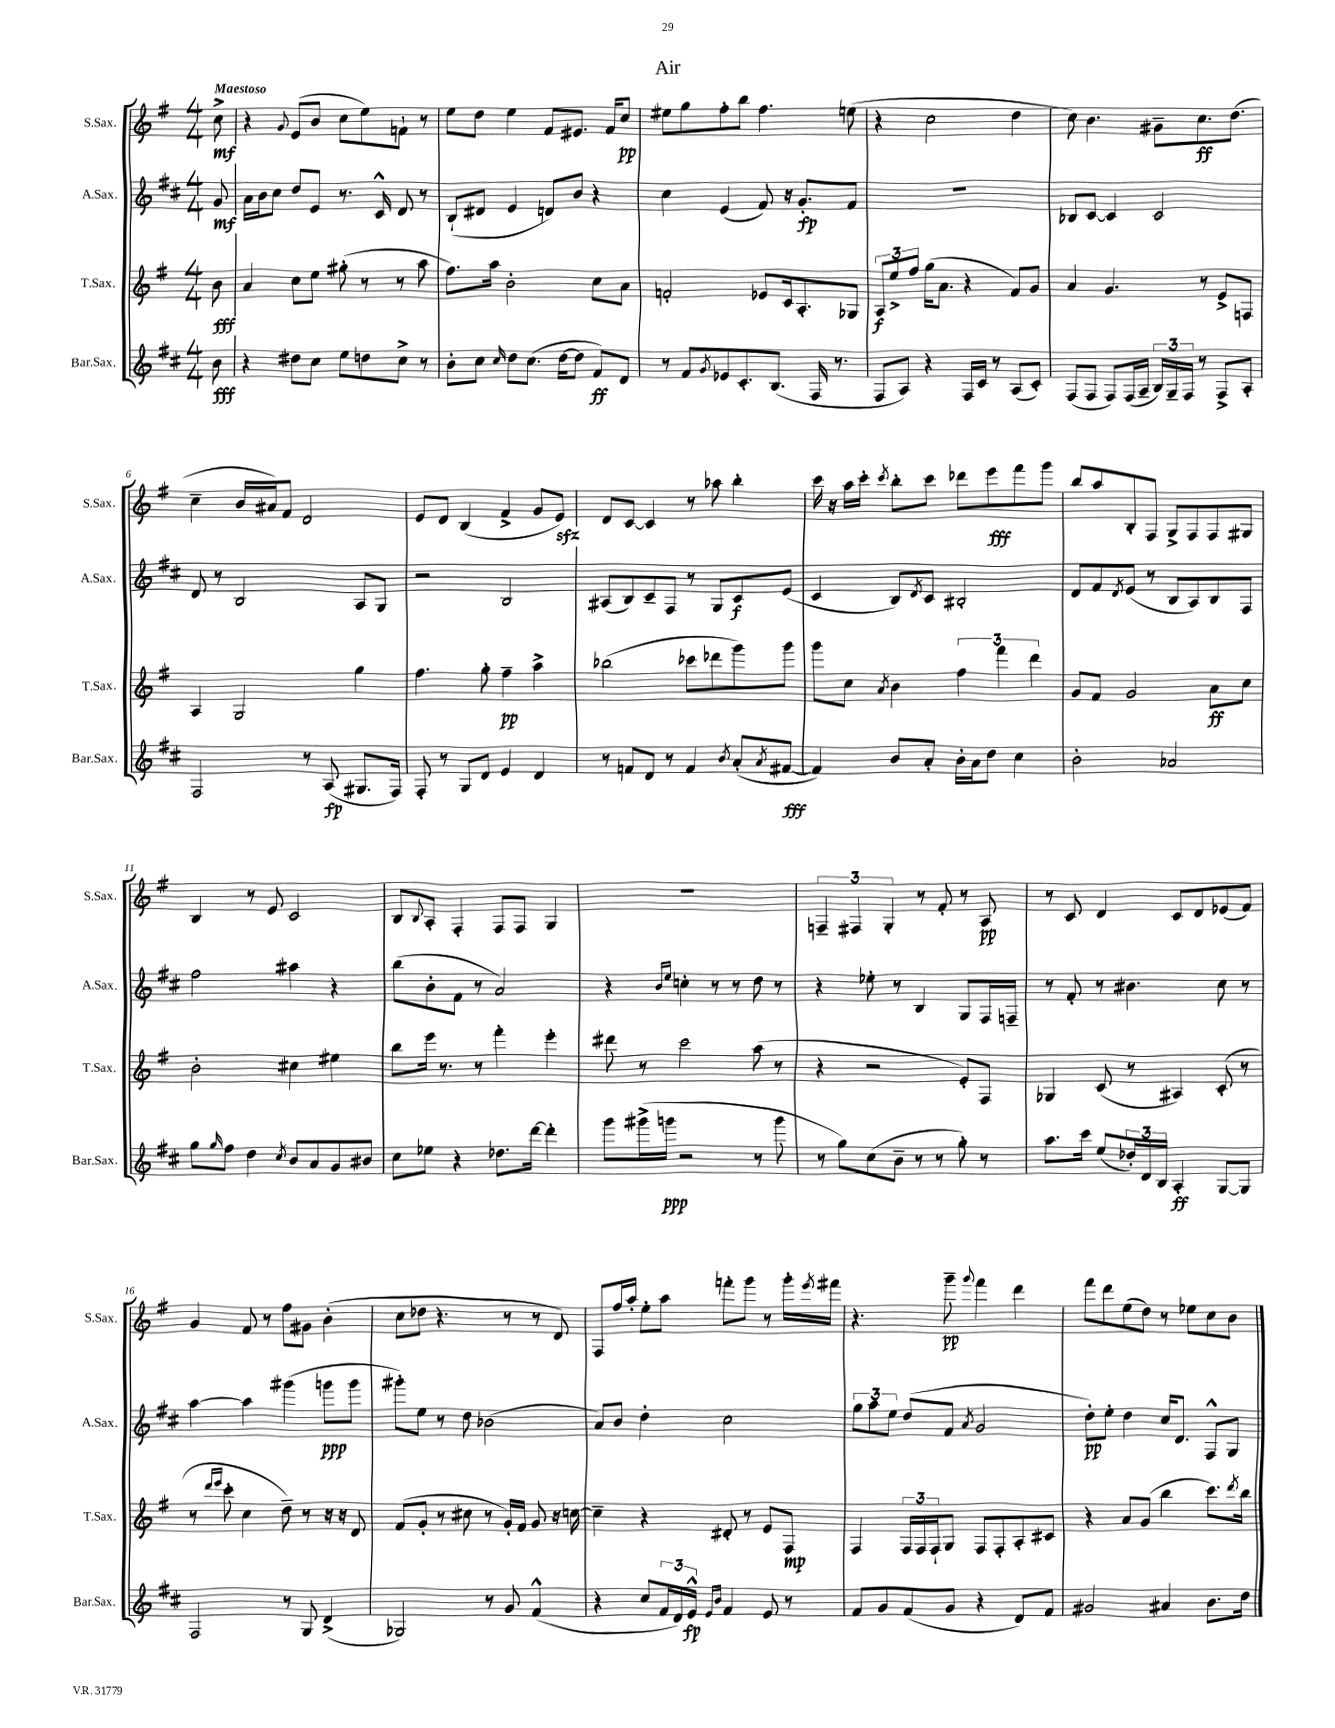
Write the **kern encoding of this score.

**kern	**dynam	**kern	**dynam	**kern	**dynam	**kern	**dynam
*part4	*part4	*part3	*part3	*part2	*part2	*part1	*part1
*staff4	*staff4	*staff3	*staff3	*staff2	*staff2	*staff1	*staff1
*I"Bar.Sax.	*	*I"T.Sax.	*	*I"A.Sax.	*	*I"S.Sax.	*
*I'Bar.Sax.	*	*I'T.Sax.	*	*I'A.Sax.	*	*I'S.Sax.	*
*clefG2	*	*clefG2	*	*clefG2	*	*clefG2	*
*k[f#c#]	*	*k[f#]	*	*k[f#c#]	*	*k[f#]	*
*M4/4	*	*M4/4	*	*M4/4	*	*M4/4	*
=	=	=	=	=	=	=	=
!	!	!	!	!	!	!LO:TX:a:B:t=Maestoso	!
8b\	fff	8b\	fff	8g/	mf	8cc^\	mf
=1	=1	=1	=1	=1	=1	=1	=1
4r	.	4a/	.	16a\LL	.	4r	.
.	.	.	.	16b\J	.	.	.
.	.	.	.	8cc#\J	.	.	.
.	.	.	.	.	.	8qqg/	.
8dd#X\L	.	8cc\L	.	8dd/L	.	(8e/L	.
8cc#\J	.	8ee\J	.	8e/J	.	8b/J	.
8ee\L	.	(8gg#X'\	.	8.r	.	8cc\L	.
8ddn\	.	8r	.	.	.	8ee\)	.
.	.	.	.	16c#^^/	.	.	.
8cc#^\J	.	8r	.	8d/	.	8fn`\J	.
8r	.	8aa\	.	8r	.	8r	.
=2	=2	=2	=2	=2	=2	=2	=2
8b'\L	.	8.ff#\L)	.	(8B`/L	.	8ee\L	.
8cc#\J	.	.	.	8d#X/J	.	8dd\J	.
.	.	16aa\Jk	.	.	.	.	.
16qqcc#/	.	.	.	.	.	.	.
8dd\L	.	2b'\	.	4e/	.	4ee\	.
(8.cc#\J	.	.	.	.	.	.	.
.	.	.	.	8dn/L)	.	8f#/L	.
[16dd\KL	.	.	.	.	.	.	.
8dd\J]	.	.	.	8b/J	.	8.e#X/J	.
8f#/L)	ff	8cc\L	.	4r	.	.	.
.	.	.	.	.	.	16f#/KL	.
8d/J	.	8a\J	.	.	.	8cc/J	pp
=3	=3	=3	=3	=3	=3	=3	=3
8r	.	2fn'/	.	4cc#\	.	8ee#X\L	.
8f#/L	.	.	.	.	.	8gg\	.
8qg/	.	.	.	.	.	.	.
8e-X/	.	.	.	(4e/	.	8ff#'\	.
8.c#'/	.	.	.	.	.	8bb\J	.
.	.	8e-X/L	.	8f#/)	.	4.ff#\	.
(8.B/J	.	.	.	.	.	.	.
.	.	16c/k	.	16r	.	.	.
.	.	8.A'/	.	8.g'/L	fp	.	.
16F#/	.	.	.	.	.	.	.
8.r	.	.	.	.	.	.	.
.	.	8G-X/J	.	8f#/J	.	(8een\	.
=4	=4	=4	=4	=4	=4	=4	=4
8F#/L	.	12A/L	f	1r	.	4r	.
.	.	12ee^/	.	.	.	.	.
8A/J)	.	.	.	.	.	.	.
.	.	12ff#/J	.	.	.	.	.
4r	.	(16gg\KL	.	.	.	2cc\	.
.	.	8.a\J	.	.	.	.	.
16F#/LL	.	4r	.	.	.	.	.
16c#/JJ	.	.	.	.	.	.	.
8r	.	.	.	.	.	.	.
(8A/L	.	8f#/L)	.	.	.	4dd\	.
8c#'/J)	.	8g/J	.	.	.	.	.
=5	=5	=5	=5	=5	=5	=5	=5
(8F#/L	.	4a/	.	8B-X/L	.	8cc\)	.
8F#/J	.	.	.	[8c#/J	.	4.b\	.
8F#/L)	.	4.g/	.	4c#/]	.	.	.
(16F#/L	.	.	.	.	.	.	.
16A~/JJ	.	.	.	.	.	.	.
24B/LL)	.	.	.	2c#/	.	8g#X~\L	.
24G~/	.	.	.	.	.	.	.
24F#/JJ	.	.	.	.	.	.	.
8r	.	8r	.	.	.	8.cc\	ff
8F#^/L	.	8e^/L	.	.	.	.	.
.	.	.	.	.	.	(8.dd\J	.
8A'/J	.	8Fn/J	.	.	.	.	.
!!LO:LB:g=z
=6	=6	=6	=6	=6	=6	=6	=6
2F#/	.	4A/	.	8d/	.	4cc~\	.
.	.	.	.	8r	.	.	.
.	.	2G/	.	2B/	.	16b/LL	.
.	.	.	.	.	.	16a#X/J)	.
.	.	.	.	.	.	8f#/J	.
8r	.	.	.	.	.	2d/	.
(8A/	fp	.	.	.	.	.	.
8.G#X/L	.	4gg\	.	8A/L	.	.	.
.	.	.	.	8G/J	.	.	.
16F#/Jk)	.	.	.	.	.	.	.
=7	=7	=7	=7	=7	=7	=7	=7
8F#'/	.	4.ff#\	.	2r	.	8e/L	.
8r	.	.	.	.	.	8d/J	.
8G/L	.	.	.	.	.	(4B/	.
8d/J	.	8gg'\	.	.	.	.	.
4e/	.	4ff#~\	pp	2B/	.	4f#^/	.
4d/	.	4aa^\	.	.	.	8g/L	.
.	.	.	.	.	.	8ezz/J)	.
=8	=8	=8	=8	=8	=8	=8	=8
8r	.	(2bb-X\	.	(8A#X/L	.	8d/L	.
8fn/L	.	.	.	8B/)	.	[8c/J	.
8d/J	.	.	.	8c#~/	.	4c/]	.
8r	.	.	.	8F#/J	.	.	.
4f/	.	8ccc-X\L	.	8r	.	8r	.
.	.	8ddd-X\	.	8G/L	.	8aa-X\	.
8qb/	.	.	.	.	.	.	.
(8a'/L	.	8ggg\)	.	8c#/	f	4bb'\	.
8qa/	.	.	.	.	.	.	.
[8f#X/J	fff	8ggg\J	.	(8e/J	.	.	.
=9	=9	=9	=9	=9	=9	=9	=9
4f#/])	.	8ggg\L	.	4c#/	.	16ccc\	.
.	.	.	.	.	.	16r	.
.	.	8cc\J	.	.	.	16aa\LL	.
.	.	.	.	.	.	16ccc'\JJ	.
.	.	8qa/	.	.	.	8qccc/	.
8b/L	.	4b\	.	8B/L)	.	8bb'\L	.
.	.	.	.	8qd/	.	.	.
8a'/J	.	.	.	8c#/J	.	8ccc\J	.
16b'\LL	.	6ff#\	.	2B#X'/	.	8ddd-X\L	.
16a\J	.	.	.	.	.	.	.
8dd\J	.	.	.	.	.	8eee\	fff
.	.	6fff#\	.	.	.	.	.
4cc#\	.	.	.	.	.	8fff#\	.
.	.	6ddd\	.	.	.	.	.
.	.	.	.	.	.	8ggg\J	.
=10	=10	=10	=10	=10	=10	=10	=10
2b'\	.	8g/L	.	8d/L	.	8bb/L	.
.	.	8f#/J	.	8f#/	.	8aa/	.
.	.	.	.	8qd/	.	.	.
.	.	2g/	.	(8e/J	.	8B'/	.
.	.	.	.	8r	.	8F#/J	.
2a-X/	.	.	.	8B/L	.	8G^/L	.
.	.	.	.	8A/)	.	8F#/	.
.	.	8a\L	ff	8B/	.	8F#/	.
.	.	8cc\J	.	8F#/J	.	8G#X/J	.
!!LO:LB:g=z
=11	=11	=11	=11	=11	=11	=11	=11
8gg\L	.	2b'\	.	2ff#\	.	4B/	.
16qqgg/	.	.	.	.	.	.	.
8ff#\J	.	.	.	.	.	.	.
4dd\	.	.	.	.	.	8r	.
.	.	.	.	.	.	8e/	.
8qcc#/	.	.	.	.	.	.	.
8b/L	.	4cc#X\	.	4aa#X\	.	2c/	.
8a/	.	.	.	.	.	.	.
8g/	.	4ee#X\	.	4r	.	.	.
8b#X/J	.	.	.	.	.	.	.
=12	=12	=12	=12	=12	=12	=12	=12
8cc#\L	.	8bb\L	.	(8bb\L	.	8B/L	.
.	.	.	.	.	.	8qqB/	.
8ee-X\J	.	16eee\Jk	.	8b'\	.	8A'/J	.
.	.	8.r	.	.	.	.	.
4r	.	.	.	8f#\J	.	4F#'/	.
.	.	8r	.	8r	.	.	.
8.dd-X\L	.	4fff#'\	.	2a/)	.	8F#/L	.
.	.	.	.	.	.	8F#/J	.
[16ddd\Jk	.	.	.	.	.	.	.
4ddd'\]	.	4eee'\	.	.	.	4G/	.
=13	=13	=13	=13	=13	=13	=13	=13
8ggg\L	.	8ddd#X\	.	4r	.	1r	.
(16ggg#X^\L	.	8r	.	.	.	.	.
16gggn\JJ	ppp	.	.	.	.	.	.
.	.	.	.	16qqb/LL	.	.	.
.	.	.	.	16qqee/JJ	.	.	.
2r	.	2ccc\	.	4ccn'\	.	.	.
.	.	.	.	8r	.	.	.
.	.	.	.	8r	.	.	.
8r	.	(8aa\	.	8dd\	.	.	.
8ggg\	.	8r	.	8r	.	.	.
=14	=14	=14	=14	=14	=14	=14	=14
8r	.	4r	.	4r	.	6Fn~/	.
8gg\L)	.	.	.	.	.	.	.
.	.	.	.	.	.	6F#X/	.
(8cc#\	.	2r	.	8ee-X'\	.	.	.
.	.	.	.	.	.	6G'/	.
8b~\J	.	.	.	8r	.	.	.
8r	.	.	.	4B/	.	8r	.
8r	.	.	.	.	.	8f#'/	.
8gg'\)	.	8e'/L)	.	8G/L	.	8r	.
8r	.	8F#/J	.	16F#/L	.	8A/	pp
.	.	.	.	16Fn~/JJ	.	.	.
=15	=15	=15	=15	=15	=15	=15	=15
8.aa\L	.	4G-X/	.	8r	.	8r	.
.	.	.	.	8f#'/	.	8c/	.
16ccc#\Jk	.	.	.	.	.	.	.
(8ee/L	.	(8c/	.	8r	.	4d/	.
24dd-X'/L)	.	8r	.	4.b#X\	.	.	.
24d/	.	.	.	.	.	.	.
24B/JJ	.	.	.	.	.	.	.
4A'/	ff	4A#X/)	.	.	.	8c/L	.
.	.	.	.	.	.	8d/	.
[8G/L	.	(8c'/	.	8cc#\	.	(8e-X/	.
8G/J]	.	8r	.	8r	.	8f#/J)	.
!!LO:LB:g=z
=16	=16	=16	=16	=16	=16	=16	=16
2F#/	.	8r	.	[4aa\	.	4g/	.
.	.	16qqddd/LL	.	.	.	.	.
.	.	16qqeee/JJ	.	.	.	.	.
.	.	8ccc'\	.	.	.	.	.
.	.	4cc\	.	4aa\]	.	8f#/	.
.	.	.	.	.	.	8r	.
8r	.	8dd~\)	.	(4ggg#X\	.	8ff#\L	.
8G/	.	8r	.	.	.	8g#X\J	.
(4d^/	.	16r	.	8gggn\L	ppp	(4b'\	.
.	.	16r	.	.	.	.	.
.	.	8d/	.	8ggg\J	.	.	.
=17	=17	=17	=17	=17	=17	=17	=17
2G-X/)	.	(8f#/L	.	8ggg#X'\L)	.	8cc\L	.
.	.	8g'/J	.	8ee\J	.	8dd-X\J	.
.	.	8r	.	8r	.	4.r	.
.	.	8cc#X\	.	8dd\	.	.	.
8r	.	8r	.	(2b-X\	.	.	.
8g/	.	16g'/LL)	.	.	.	8r	.
.	.	16f#/JJ	.	.	.	.	.
(4f#^^/	.	8g/	.	.	.	8r	.
.	.	16r	.	.	.	8d/)	.
.	.	[16ccn\	.	.	.	.	.
=18	=18	=18	=18	=18	=18	=18	=18
4r	.	4cc~\]	.	8a/L)	.	8F#/L	.
.	.	.	.	8b/J	.	16ff#/L	.
.	.	.	.	.	.	16aa'/JJ	.
8cc#/L	.	4r	.	4dd'\	.	8ee'\L	.
24f#/L	.	.	.	.	.	8aa\J	.
24d/)	.	.	.	.	.	.	.
24e^^/JJ	fp	.	.	.	.	.	.
16qqe/LL	.	.	.	.	.	.	.
16qqb/JJ	.	.	.	.	.	.	.
4f#/	.	8d#X'/	.	2cc#\	.	8fffn'\L	.
.	.	8r	.	.	.	8ggg\J	.
8e/	.	8e/L	.	.	.	8r	.
8r	.	8F#/J	mp	.	.	16ggg'\LL	.
.	.	.	.	.	.	8qeee/	.
.	.	.	.	.	.	16fff#X\JJ	.
=19	=19	=19	=19	=19	=19	=19	=19
8f#/L	.	4F#/	.	12gg\L	.	4.r	.
.	.	.	.	12aa\	.	.	.
8g/	.	.	.	.	.	.	.
.	.	.	.	12ee\J	.	.	.
(8f#/	.	24F#/LL	.	(8dd/L	.	.	.
.	.	24F#/	.	.	.	.	.
.	.	24F#`/J	.	.	.	.	.
8g/J	.	8G/J	.	8f#/J	.	8ggg~\	pp
.	.	.	.	8qa/	.	8qqggg/	.
4r	.	8F#/L	.	2g/	.	4fff#\	.
.	.	8F#'/	.	.	.	.	.
8d/L)	.	8A'/	.	.	.	4ddd\	.
8f#/J	.	8c#X/J	.	.	.	.	.
=20	=20	=20	=20	=20	=20	=20	=20
2g#X/	.	4r	.	8dd'\L)	pp	8fff#\L	.
.	.	.	.	8ee'\J	.	8ddd\	.
.	.	8a/L	.	4dd\	.	(8ee\	.
.	.	(8g/J	.	.	.	8dd\J)	.
4a#X/	.	4bb\	.	16cc#/KL	.	8r	.
.	.	.	.	8.d/J	.	.	.
.	.	.	.	.	.	8ee-X\L	.
8.b\L	.	8.ccc\L)	.	8F#^^/L	.	8cc\	.
.	.	.	.	8G/J	.	8b\J	.
.	.	8qddd/	.	.	.	.	.
16dd\Jk	.	16bb\Jk	.	.	.	.	.
==	==	==	==	==	==	==	==
*-	*-	*-	*-	*-	*-	*-	*-
